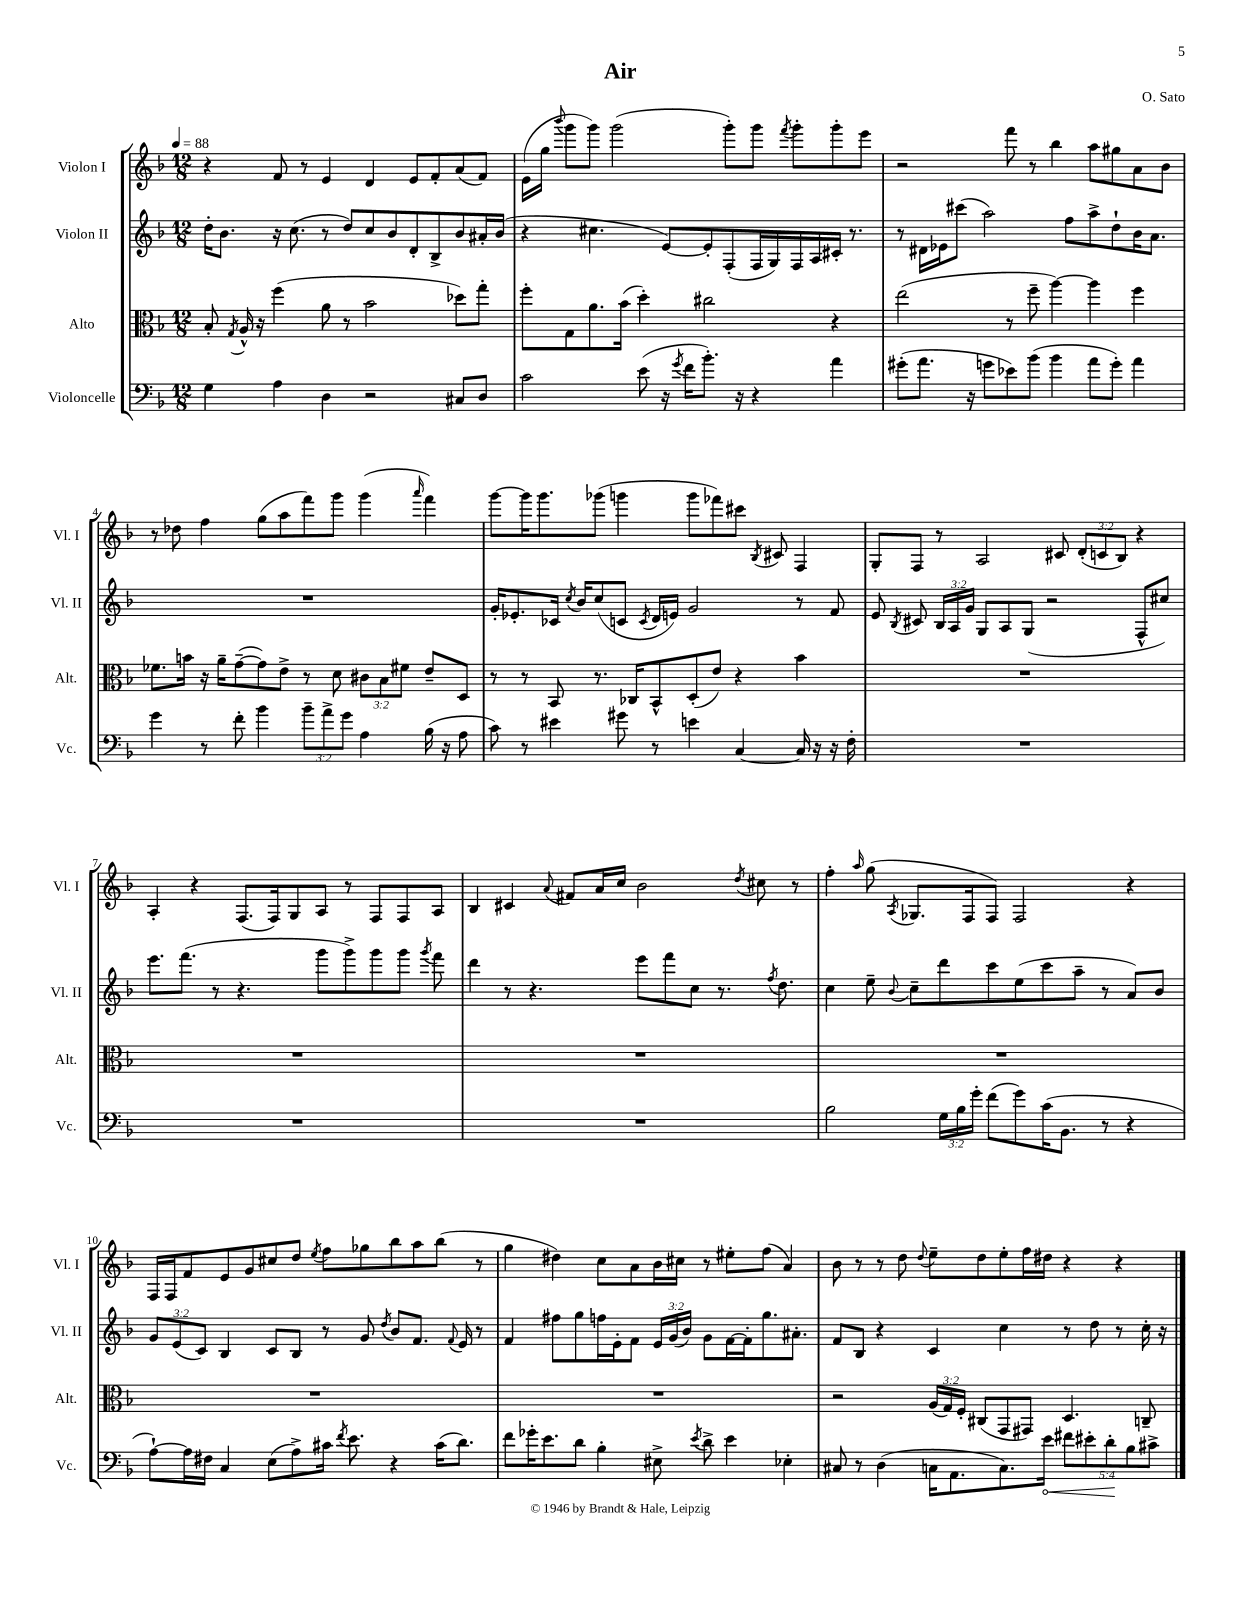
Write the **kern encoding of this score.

**kern	**kern	**kern	**kern
*staff4	*staff3	*staff2	*staff1
*clefF4	*clefC3	*clefG2	*clefG2
*k[b-]	*k[b-]	*k[b-]	*k[b-]
*M12/8	*M12/8	*M12/8	*M12/8
*MM88	*MM88	*MM88	*MM88
4G\	8B-'/	16dd'\LK	4r
.	.	8.b-\J	.
.	8qG/	.	.
.	16A^^/	.	.
.	16r	.	.
4A\	(4ff\	16r	8f/
.	.	(8.cc\	.
.	.	.	8r
4D\	8a\	8r	4e/
.	8r	8dd/L)	.
2r	2b-\	8cc/	4d/
.	.	8b-/	.
.	.	8d'/	8e/L
.	.	8B-^/	8f'/
8C#/L	8dd-\L)	8b-/	(8a/
8D/J	8gg'\J	16a#'/L	8f/J)
.	.	(16b-/JJ	.
=	=	=	=
2c\	8ff'\L	4r	(16e\LL
.	.	.	16gg\JJ
.	.	.	8qqbbb-/
.	8G\	.	8ggg\L
.	8.a\	4.cc#\	8ggg\J)
.	.	.	(2ggg\
.	(16b-\Jk	.	.
(8e\	4dd'\)	.	.
16r	.	[8e/L)	.
8qg/	.	.	.
16f\LK	.	.	.
8.b-'\J)	2cc#\	8e'/]	.
.	.	(8F'/	8ggg'\L)
16r	.	.	.
4r	.	16F/L	8ggg\J
.	.	16G/)	.
.	.	.	8qfff/
.	.	16F/	8ggg'\L
.	.	16A/	.
4a\	4r	16c#'/JJ	8ggg'\
.	.	8.r	.
.	.	.	8eee\J
=	=	=	=
(8g#'\L	(2ee\	8r	2r
8.a\J	.	16d#\LL	.
.	.	16e-\J	.
.	.	(8ccc#\J	.
16r	.	.	.
8g\L	.	2aa\)	.
8e-\)	8r	.	8fff\
(8b-\J	8ff~\	.	8r
4b-\	[4aa\)	.	4bb-\
.	.	8ff\L	.
8a\L	4aa\]	8aa^\	8aa\L
8g'\J)	.	8dd`\	8gg#\
4a\	4ff\	16b-\K	8a\
.	.	8.a\J	.
.	.	.	8b-\J
=	=	=	=
4g\	8.f-\L	1.r	8r
.	.	.	8dd-\
.	16b\Jk	.	.
8r	16r	.	4ff\
.	16a~\LK	.	.
8f'\	([8g~\	.	.
4b-\	8g\])	.	(8gg\L
.	8e^\J	.	8aa\
12b-~\L	8r	.	8fff\)
12a^\	.	.	.
.	8d\	.	8ggg\J
12g\J	.	.	.
4A\	12c#\L	.	(4ggg\
.	12B-\	.	.
.	12f#\J	.	.
.	.	.	16qqaaa/
(16B-\	8e~/L	.	4fff\)
16r	.	.	.
8A\	8D/J	.	.
=	=	=	=
8c\)	8r	16g'/LK	[8ggg\L
.	.	8.e-'/	.
8r	8r	.	16ggg\]K
.	.	.	8.ggg\
4e#\	8BB-/	16c-/Jk	.
.	.	8qcc/	.
.	.	16b-/LK	.
.	8.r	(8cc/	(8ggg-\J
8g#\	.	8c/J	4ggg\
.	16C-/LK	.	.
.	.	8qc/	.
8r	8BB-^^/	16d/LL	.
.	.	16e/JJ)	.
4e\	(8D'/	2g/	8ggg\L
.	8e/J)	.	8fff-\)
[4C/	4r	.	8ccc#\J
.	.	.	8qB-/
.	.	.	8c#/
16C/]	4b-\	8r	4F/
16r	.	.	.
16r	.	8f/	.
16F'\	.	.	.
=	=	=	=
1.r	1.r	8e/	8G'/L
.	.	8qB-/	.
.	.	8c#/	8F/J
.	.	24B-/LL	8r
.	.	24A/	.
.	.	24g/JJ	.
.	.	8G/L	2A/
.	.	8A/	.
.	.	(8G/J	.
.	.	2r	.
.	.	.	8c#/
.	.	.	(12d'/L
.	.	.	12c/
.	.	.	12B-/J)
.	.	8F^^/L	4r
.	.	8cc#/J)	.
=	=	=	=
1.r	1.r	8.eee\L	4A'/
.	.	(8.fff\J	.
.	.	.	4r
.	.	8r	.
.	.	4.r	(8.F/L
.	.	.	16F/k)
.	.	.	8G/
.	.	8ggg\L	8A/J
.	.	8ggg^\)	8r
.	.	8ggg\	8F/L
.	.	8ggg\J	8F/
.	.	8qggg/	.
.	.	8fff\	8A/J
=	=	=	=
1.r	1.r	4ddd\	4B-/
.	.	8r	4c#/
.	.	4.r	.
.	.	.	8qqa/
.	.	.	8f#/L
.	.	.	16a/L
.	.	.	16cc/JJ
.	.	8eee\L	2b-\
.	.	8fff\	.
.	.	8cc\J	.
.	.	8.r	.
.	.	.	8qdd/
.	.	.	8cc#\
.	.	8qff/	.
.	.	8.dd\	.
.	.	.	8r
=	=	=	=
2B-\	1.r	4cc\	4ff'\
.	.	.	16qqaa/
.	.	8ee~\	(8gg\
.	.	8qqb-/	8qA/
.	.	8cc~\L	8.G-/L
24G\LL	.	8ddd\	.
24B-\	.	.	.
.	.	.	16F/k
24g'\JJ	.	.	.
(8f\L	.	8ccc\	8F/J)
8g\)	.	(8ee\	2F/
(16c\K	.	8ccc\	.
8.BB-\J	.	.	.
.	.	8aa~\J	.
8r	.	8r	.
4r	.	8a/L)	4r
.	.	8b-/J	.
=	=	=	=
[8A`\L)	1.r	12g/L	16F/LL
.	.	.	16F/J
.	.	(12e/	.
16A\]L	.	.	8f/
.	.	12c/J)	.
16F#\JJ	.	.	.
4C/	.	4B-/	8e/
.	.	.	8g/
(8E\L	.	8c/L	8cc#/
8A^\)	.	8B-/J	8dd/J
.	.	.	8qee/
16c#\Jk	.	8r	8ff\L
8qf/	.	.	.
8.e\	.	.	.
.	.	8g/	8gg-\
.	.	8qdd/	.
4r	.	8b-/L	8bb-\
.	.	8.f/J	8aa\
(16c#\LK	.	.	(8bb-\J
.	.	8qqf/	.
8.d\J)	.	16e/	.
.	.	8r	8r
=	=	=	=
8f\L	1.r	4f/	4gg\
16g-'\K	.	.	.
8.e\	.	.	.
.	.	8ff#\L	4dd#\)
8d\J	.	8gg\	.
4B-'\	.	16ff\L	8cc\L
.	.	16e'\J	.
.	.	8f\J	8a\
8E#^\	.	24e/LL	16b-\L
.	.	(24g/	.
.	.	.	16cc#\JJ
.	.	24b-/JJ)	.
8qe/	.	.	.
8d^\	.	8g\L	8r
4e\	.	[16f\L	8ee#'\L
.	.	16f'\]J	.
.	.	8.gg\	(8ff\J
4E-'\	.	.	4a/)
.	.	8.a#'\J	.
=	=	=	=
8C#/	2r	8f/L	8b-\
8r	.	8B-/J	8r
(4D\	.	4r	8r
.	.	.	8dd\
.	.	.	8qqdd/
16C\LK	(24A/LL	4c/	8ee~\L
.	24G/)	.	.
8.AA\	.	.	.
.	24F'/JJ	.	.
.	(8C#/L	.	8dd\
8.C\)	8GG/	4cc\	8ee'\
.	8GG#/J)	.	16ff\L
16e\Jk	.	.	16dd#\JJ
10f#\L	4.D/	8r	4r
10e#'\	.	.	.
.	.	8dd\	.
10d'\	.	.	.
.	.	8r	4r
10B-\	.	.	.
.	8C~/	16cc'\	.
10c#^\J	.	.	.
.	.	16r	.
==	==	==	==
*-	*-	*-	*-
